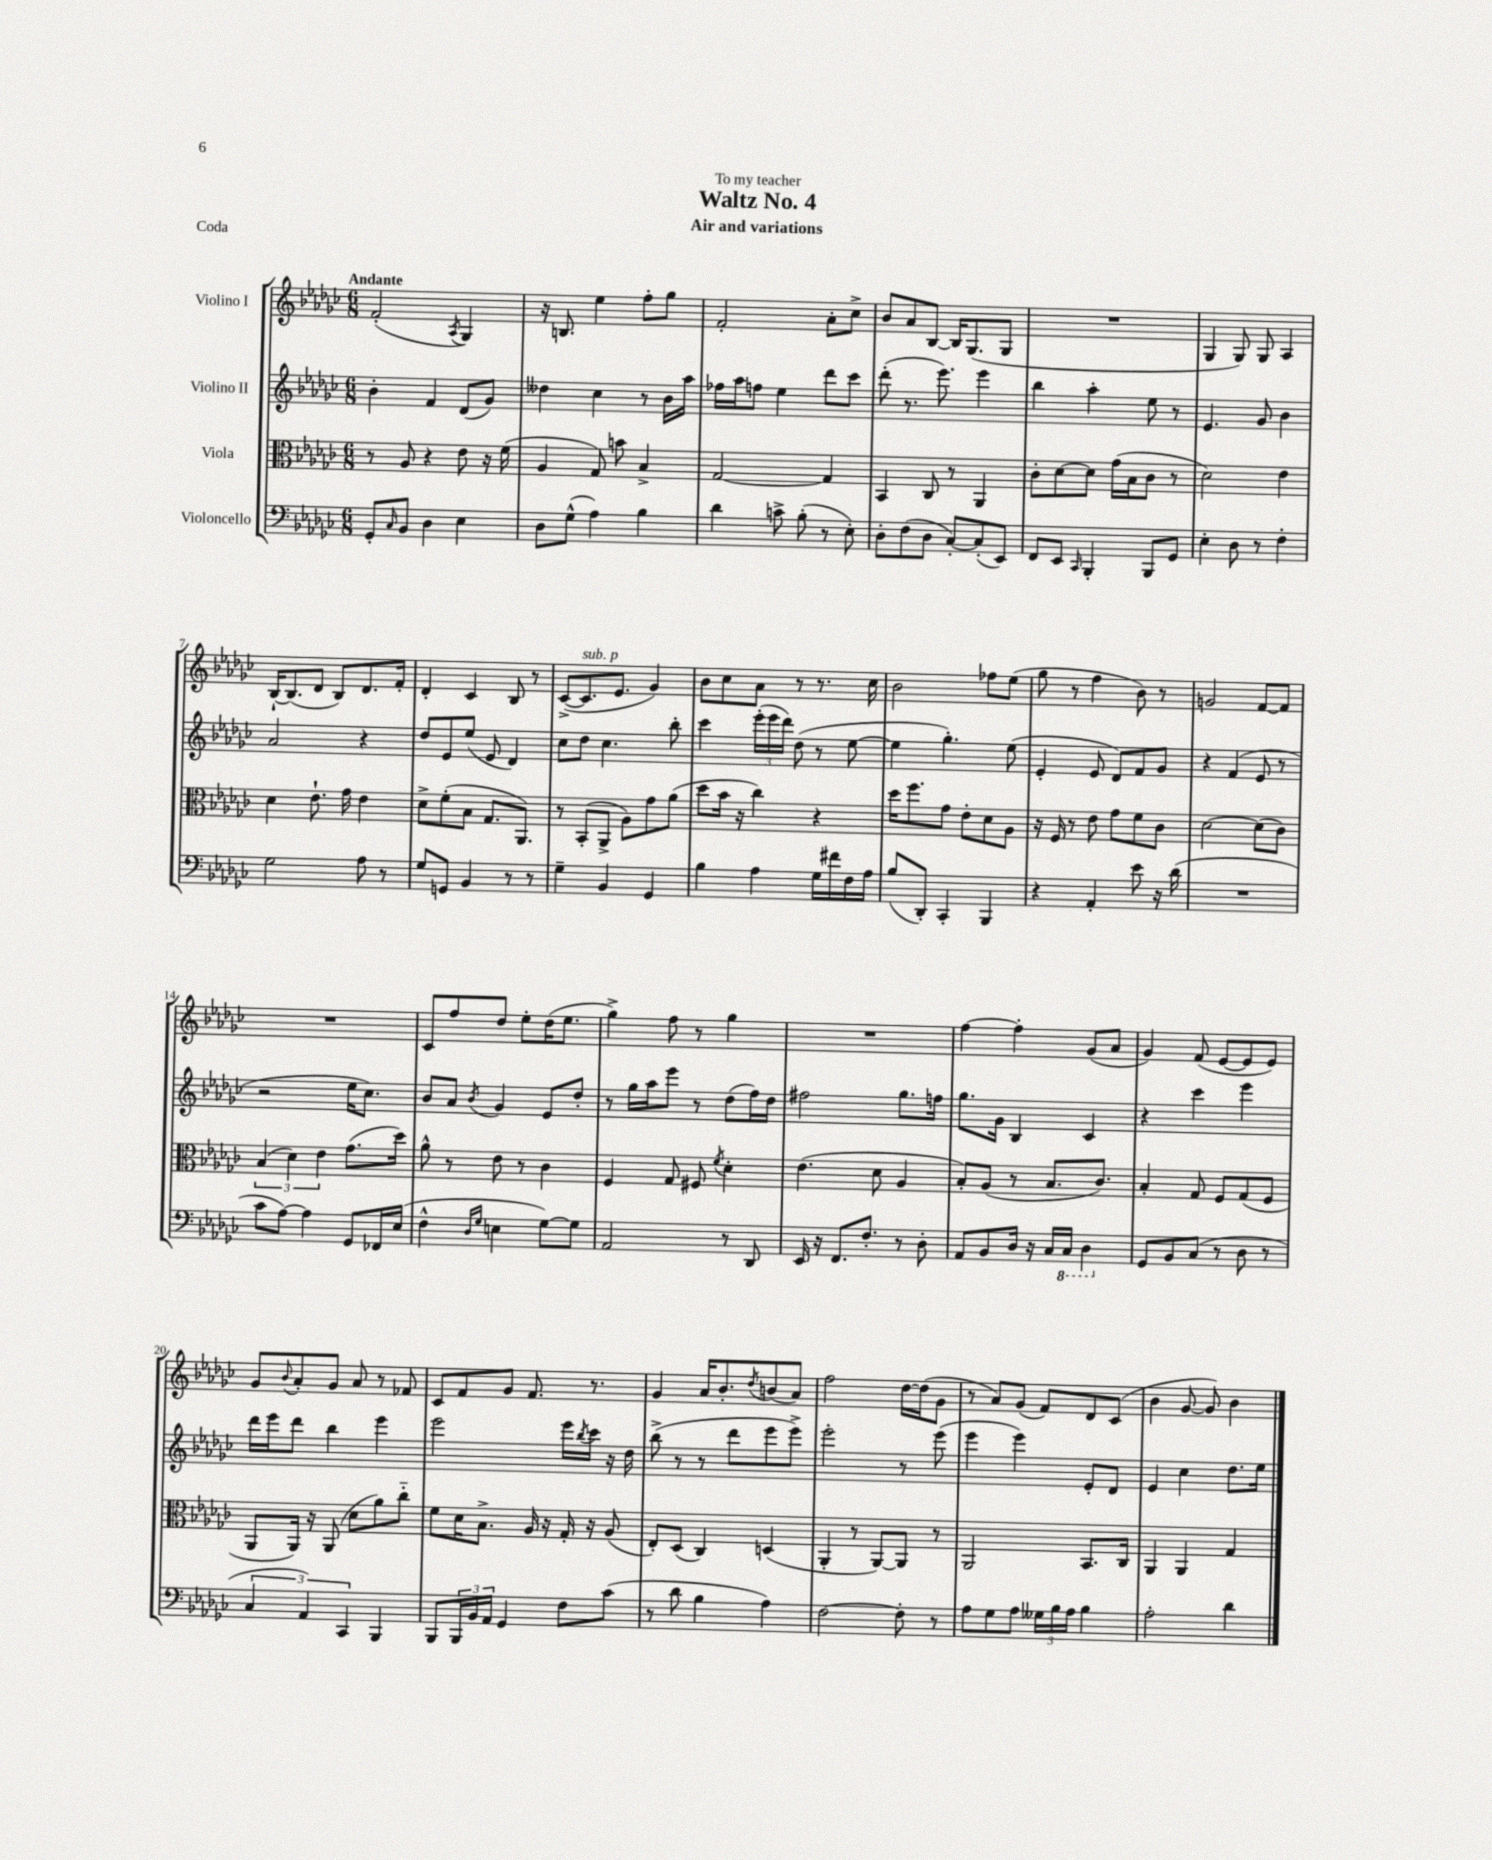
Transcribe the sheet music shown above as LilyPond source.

\header { title = "Waltz No. 4" subtitle = "Air and variations" dedication = "To my teacher" piece = "Coda" }
<<
\new StaffGroup <<
\new Staff = "s0" \with { instrumentName = "Violino I" } {
    \clef treble \key ges \major \numericTimeSignature \time 6/8 \tempo "Andante"
    f'2-.( \acciaccatura { aes8 } ges4) |
    r16 b8. ees''4 f''8-. ges''8 |
    f'2-. aes'8-. ces''8-> |
    bes'8 aes'8 bes8~ bes16 ges8.( ges8 |
    R2. |
    ges4 ges8) ges8 aes4 |
    bes16~-! bes8.( des'8 bes8) des'8. f'16-. |
    des'4-. ces'4 bes8 r8 |
    ces'8~->( ces'8.^\markup { \italic "sub. p" } ees'8. ges'4) |
    bes'8 ces''8 aes'8 r8 r8. ces''16 |
    bes'2 fes''8 ees''8( |
    ges''8 r8 f''4 bes'8) r8 |
    g'2 f'8~ f'8 |
    R2. |
    ces'8 f''8 des''8 ees''8-. des''16( ees''8. |
    ges''4->) f''8 r8 ges''4 |
    R2. |
    f''4~ f''4-. ges'8( aes'8 |
    ges'4) f'8( ees'8~ ees'8 ees'8) |
    ges'8 \appoggiatura { bes'8 } aes'8-. ges'8 aes'8 r8 fes'8 |
    ces'8 f'8 ges'8 f'8. r8. |
    ges'4 aes'16 bes'8.-. \acciaccatura { des''8 } b'8( aes'8) |
    f''2 des''16~ des''16( ges'8 |
    r8 aes'8) ges'8( f'8) des'8 ces'8( |
    bes'4 ges'8~ ges'8) bes'4 \bar "|." |
}
\new Staff = "s1" \with { instrumentName = "Violino II" } {
    \clef treble \key ges \major \numericTimeSignature \time 6/8
    bes'4-. f'4 des'8( ges'8) |
    deses''4 ces''4 r8 bes'16 aes''16 |
    fes''16 aes''16 f''8 ees''4 des'''8 ces'''8 |
    des'''8-.( r8. ees'''8.) ees'''4 |
    bes''4 aes''4-. ees''8 r8 |
    ees'4. ges'8 bes'4 |
    aes'2 r4 |
    des''8 ees'8 ees''8( ees'8 des'4) |
    ces''8 des''8 ces''4. bes''8-. |
    ces'''4 \tuplet 3/2 { ees'''16-.( ees'''16 des'''16) } des''8( r8 ees''8~ |
    ees''4 ges''4.-.) ees''8( |
    ees'4-. ees'8 des'8) f'8 ges'8 |
    r4 f'4( ees'8 r8 |
    r2 ees''16 ces''8.) |
    bes'8 aes'8 \acciaccatura { bes'8 } ges'4 ees'8 des''8-. |
    r8 ges''16 aes''16 ees'''8 r8 des''8( f''16) des''16 |
    fis''2 ges''8. f''16 |
    ges''8. ges'16 bes4 ces'4 |
    r4 ces'''4 ees'''4 |
    des'''16 ees'''16 des'''8 bes''4 ees'''4 |
    ees'''2 ees'''16 \acciaccatura { bes''8 } ces'''16 r16 des''16 |
    bes''8->( r8 r8 des'''8 ees'''8 ees'''8->) |
    ees'''2-. r8 ees'''8( |
    ees'''4 ees'''4) ees'8-. des'8 |
    ees'4 ces''4 des''8. ees''16 \bar "|." |
}
\new Staff = "s2" \with { instrumentName = "Viola" } {
    \clef alto \key ges \major \numericTimeSignature \time 6/8
    r8 aes8 r4 ees'8 r16 f'16( |
    aes4 ges8) b'8 bes4-> |
    ges2~ ges4 |
    bes,4 ces8 r8 aes,4 |
    ces'8-. des'8~ des'8 ges'16( bes16 ces'8 r8 |
    des'2) ees'4 |
    des'4 ees'8.-! ges'16 ees'4 |
    des'8-> f'8-.( bes8 ges8. aes,8.) |
    r8 bes,8-.( aes,8-> aes8) ges'8 aes'8( |
    des''8 bes'16 r16 ces''4) r4 |
    des''16 f''8. ges'8 ees'8-. des'8 aes8 |
    r16 f16 r8 ees'8 ges'8 f'8 ces'8 |
    des'2~ des'8( ces'8) |
    \tuplet 3/2 { bes4( des'4) ees'4 } ges'8.( des''16) |
    aes'8-^ r8 ees'8 r8 ces'4 |
    f4 ges8 fis8 \acciaccatura { f'8 } des'4-. |
    ees'4.( des'8 aes4 |
    bes8-.) aes8( r8 bes8. ces'8.) |
    bes4-. ges8 f8 ges8( f8 |
    aes,8 aes,16) r16 aes,8( des'8 aes'8) ces''8-_ |
    f'8 des'16 bes8.-> aes16 r16 ges16-. r16 aes8( |
    ees8-.) des8( ces4) d4( |
    aes,4-. r8 aes,8~) aes,8 r8 |
    aes,2 bes,8. ces16 |
    aes,4 aes,4 ges4 \bar "|." |
}
\new Staff = "s3" \with { instrumentName = "Violoncello" } {
    \clef bass \key ges \major \numericTimeSignature \time 6/8
    ges,8-. \grace { ces16 } bes,8 des4 ees4 |
    des8 ges8-^( aes4) bes4 |
    des'4 c'8-> bes8-.( r8 ees8-.) |
    des8-. f8( des8 ces8~-.) ces8-.( ees,8) |
    f,8 ees,8 \grace { ces,16 } bes,,4-. bes,,8 ges,8 |
    ees4-. des8 r8 f4-. |
    ges2 aes8 r8 |
    ges8 g,8 bes,4 r8 r8 |
    ges4-- bes,4 ges,4 |
    bes4 aes4 ges16 fis'16 f16 aes16 |
    bes8( des,8-.) ces,4-. bes,,4 |
    r4 aes,4-. ees'8 r16 des'16( |
    R2. |
    ces'8 aes8~) aes4 ges,8 fes,16 ees16( |
    f4-^ \grace { des16 ges16 } e4 ges8~) ges8 |
    aes,2 r8 des,8 |
    ees,16 r16 f,8. f8.-. r8 des8-. |
    aes,8 bes,8 des16 r16 ces16 \ottava #-1 ces,16 des,4 \ottava #0 |
    ges,8 bes,8 ces8( r8 des8 r8 |
    \tuplet 3/2 { ces4 aes,4) ces,4 } bes,,4 |
    bes,,8 \tuplet 3/2 { bes,,16 bes,16 aes,16 } ges,4 f8 ces'8( |
    r8 des'8 bes4 aes4) |
    f2~ f8-. r8 |
    aes8 ges8 aes8 \tuplet 3/2 { geses16 bes16 aes16 } bes4 |
    aes2-. des'4 \bar "|." |
}
>>
>>
